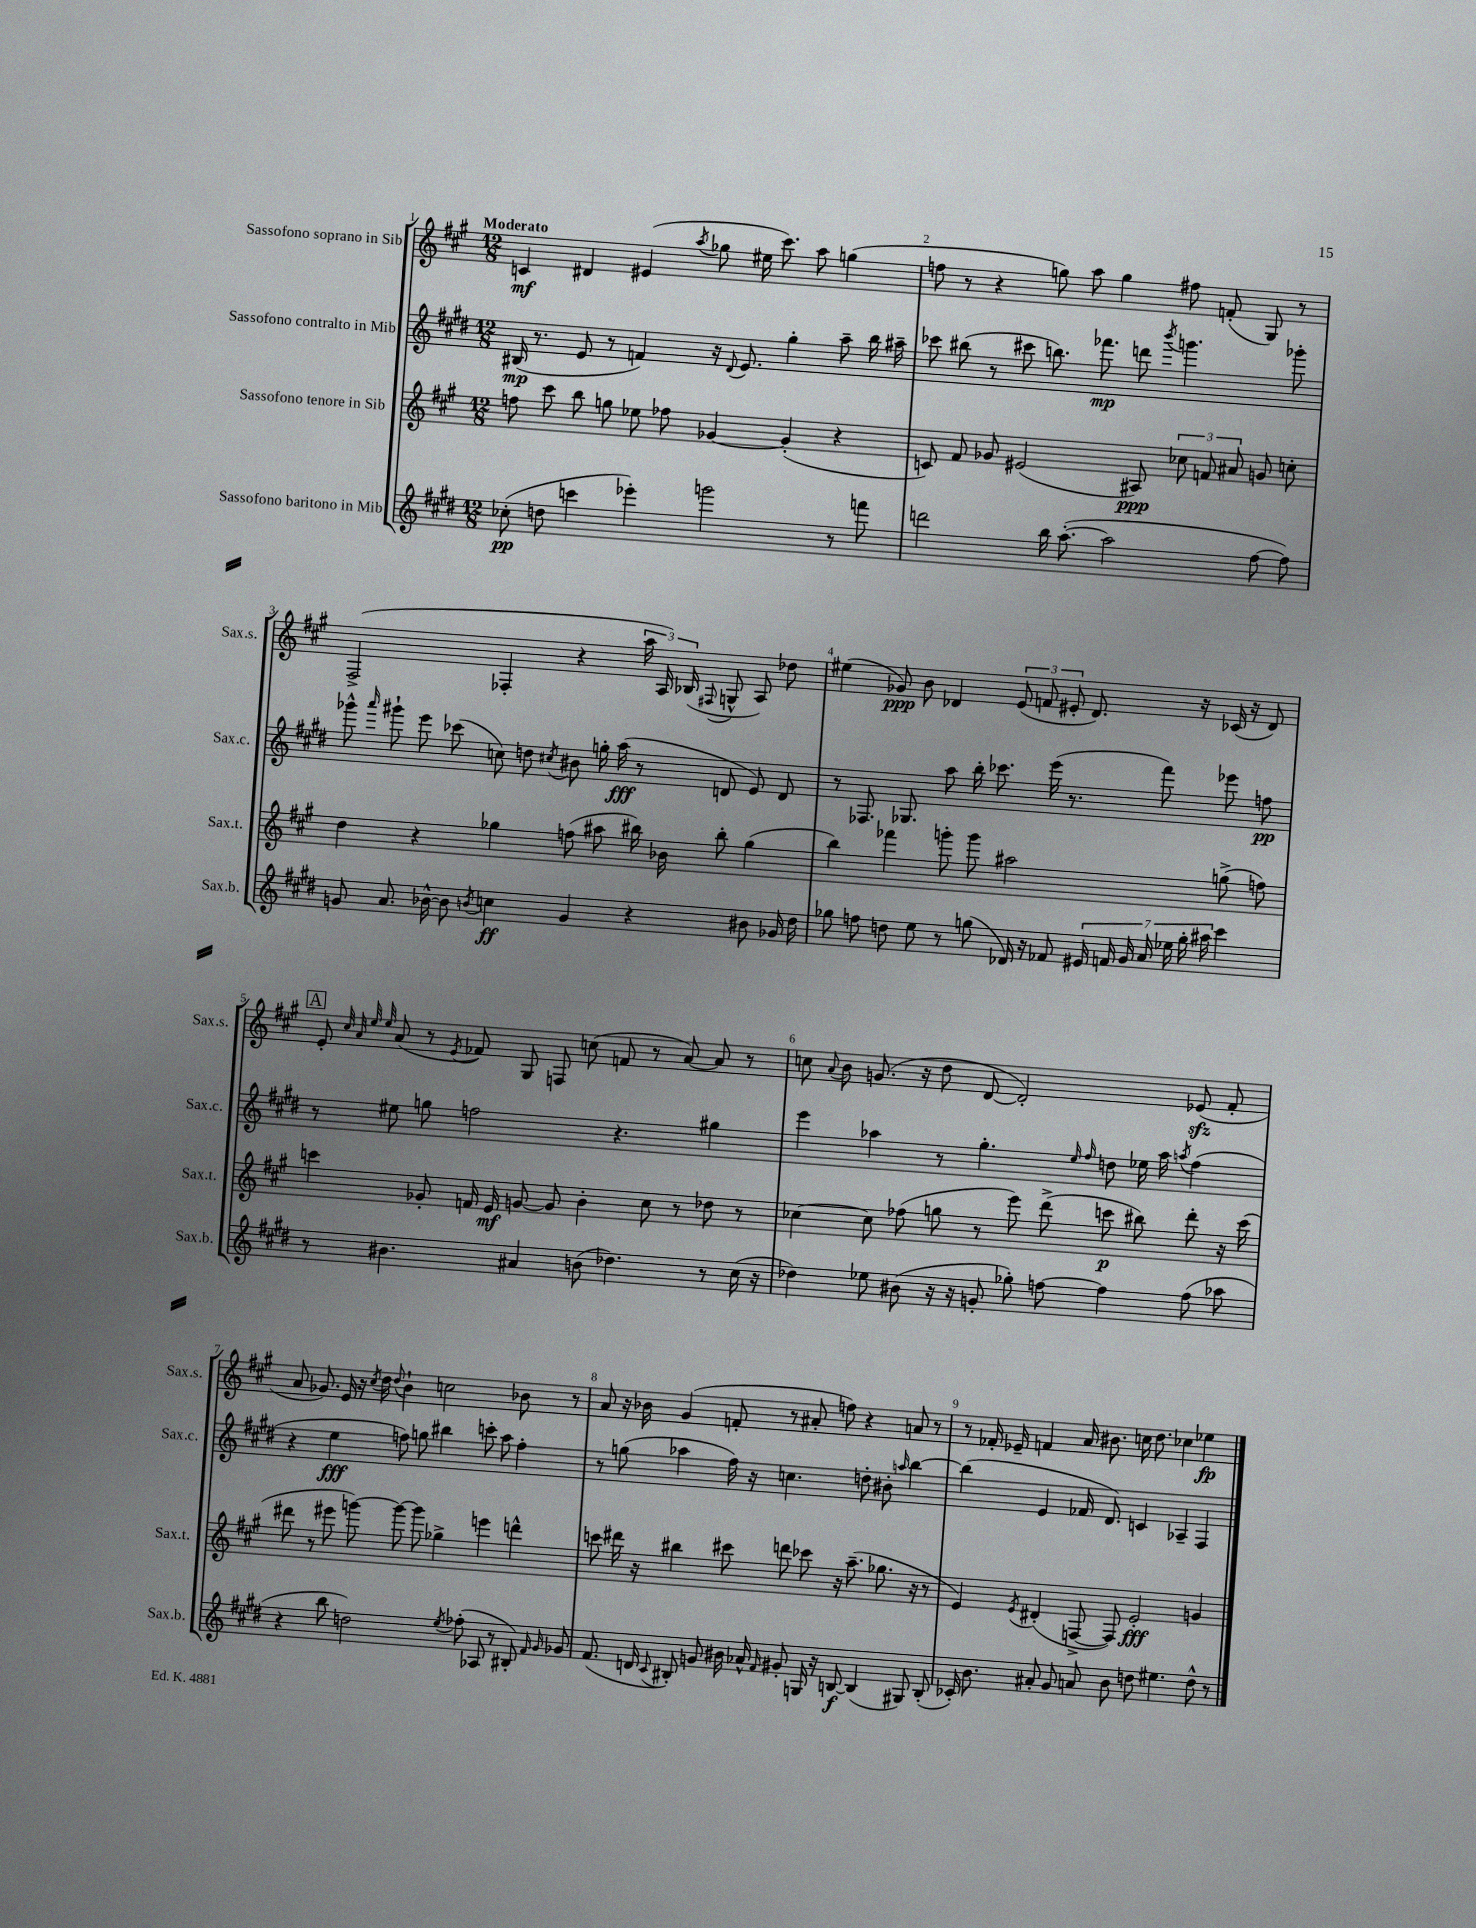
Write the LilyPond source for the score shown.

<<
\new StaffGroup <<
\new Staff = "s0" \with { instrumentName = "Sassofono soprano in Sib" shortInstrumentName = "Sax.s." } {
    \clef treble \key a \major \numericTimeSignature \time 12/8 \tempo "Moderato"
    \autoBeamOff c'4\mf dis'4 eis'4( \acciaccatura { a''8 } ges''8 eis''16 cis'''8.) a''8 g''4( |
    f''8 r8 r4 g''8) a''8 g''4 fis''8 f'8-.( gis8) r8 |
    fis2->( fes4-. r4 \tuplet 3/2 { a''16 a16) bes16( } \appoggiatura { fis8 } g8-^ a8) des''8 |
    eis''4( ges'8\ppp) b'8 des'4 \tuplet 3/2 { e'8( f'8 eis'8-. } des'8.) r16 ces'16( r16 des'8) |
    \mark \markup { \box "A" } e'8-. \grace { cis''32 a'32 e''32 e''32 } a'8( r8 \acciaccatura { e'8 } fes'8) gis8 f8 c''8( f'8 r8 a'8~) a'8 r8 |
    c''8 \appoggiatura { a'8 } b'8 g'8.( r16 d''8 d'8~ d'2-.) ees'8\sfz( fis'8-. |
    a'8 ges'8.) e'16 r16 \acciaccatura { cis''8 } d''16 \appoggiatura { d''8 } b'4-! c''2 bes'8 r8 |
    a'8 r16 bes'16 gis'4( f'8-. r8 ais'8-. f''8) r4 a'8 r8 |
    r8 fes'16-. ees'16-- f'4 a'16 bis'8. c''16 d''8. ces''4 ees''4\fp \bar "|." |
}
\new Staff = "s1" \with { instrumentName = "Sassofono contralto in Mib" shortInstrumentName = "Sax.c." } {
    \clef treble \key e \major \numericTimeSignature \time 12/8
    \autoBeamOff bis16\mp( r8. e'8 r8 f'4) r16 \appoggiatura { dis'8 } e'8. gis''4-. a''8-- b''16 ais''16-- |
    ces'''8 bis''8( r8 cis'''8 b''8.) fes'''8.\mp d'''8 \acciaccatura { b'''8 } g'''4. ges'''8-. |
    ges'''8-^ \grace { a'''16 } gis'''8-! e'''8 ces'''8( c''8) d''8 \acciaccatura { cis''8 } bis'8 g''16-. a''16\fff( r8 d'8 e'8) d'8 |
    r8 fes8. ges8. a''8 b''16-. ces'''8. e'''16( r8. fis'''8) ees'''8 f''8\pp |
    \mark \markup { \box "A" } r8 eis''8 g''8 f''2 r4. gis''4 |
    e'''4 aes''4 r8 gis''4.-. \grace { e''16 fis''16 } d''8 ees''16 aes''16 \acciaccatura { a''8 } fis''4( |
    r4 e''4\fff f''8) g''8 bis''4 c'''8-. a''8 f''4-. |
    r8 g''8( aes''4 fis''16) r16 c''4. d''8-. bis'8-. \grace { a''16 } b''4~ |
    b''4( e'4 fes'16 dis'8.) c'4 aes4-- fis4 \bar "|." |
}
\new Staff = "s2" \with { instrumentName = "Sassofono tenore in Sib" shortInstrumentName = "Sax.t." } {
    \clef treble \key a \major \numericTimeSignature \time 12/8
    \autoBeamOff f''8 cis'''8 b''8 g''8 ees''8 fes''8 ges'4~ ges'4-.( r4 |
    c'8) fis'8 ges'8 eis'2( ais8\ppp) \tuplet 3/2 { ces''8 f'8 ais'8 } g'8 c''8-. |
    d''4 r4 ges''4 f''8( ais''8 bis''16) bes'16 bis''8-. ges''4( |
    b''4) fes'''4 g'''8-. g'''8 ais''2 g''8->( f''8) |
    \mark \markup { \box "A" } c'''4 ges'8-. f'16 e'16\mf g'8~ g'8 b'4-. cis''8 r8 des''8 r8 |
    ces''4~ ces''8 fes''8( g''8 r8 e'''8) d'''8->( c'''8\p bis''8) d'''8-. r16 c'''16( |
    dis'''8 r8 eis'''8 g'''8~) g'''8~ g'''8 ges''4-> e'''4 d'''4-^ |
    c'''8 dis'''16 r16 bis''4 cis'''8 d'''8 ces'''8 r16 a''8.--( ges''8. r16 r8 |
    e'4) \acciaccatura { e'8 } dis'4-.( f8~-> f8) e'2-.\fff g'4 \bar "|." |
}
\new Staff = "s3" \with { instrumentName = "Sassofono baritono in Mib" shortInstrumentName = "Sax.b." } {
    \clef treble \key e \major \numericTimeSignature \time 12/8
    \autoBeamOff ces''8-.\pp( d''8 c'''4 ees'''4-.) g'''2 r8 f'''8 |
    d'''2 b''16 a''8.~-.( a''2 fis''8~ fis''8) |
    g'8 a'8. bes'16~-^ bes'8 \acciaccatura { b'8 } c''4\ff g'4 r4 bis'8 ges'16 dis''16 |
    ges''8 f''8 d''8 e''8 r8 g''8( des'16) r16 fes'8 \tuplet 7/4 { eis'16 f'16 gis'16 a'16 ees''16 g''16-. ais''16 } cis'''4 |
    \mark \markup { \box "A" } r8 bis'4. ais'4 b'8( des''4.) r8 cis''16( r16 |
    des''4) ees''8 bis'8( r16 r16 g'8-. ges''8-.) f''8~ f''4 f''8( aes''8 |
    r4 b''8 d''2) \acciaccatura { e''8 } fes''8-.( aes8 r8 bis8-.) \grace { fis'16 gis'16 } ges'8 |
    fis'8.( d'16 \appoggiatura { cis'8 } bis8-.) g'8 bis'16 aes'16-^ \grace { fis'16 } gis'8-. g16 r16 b8~\f b4( gis8) b8-.( |
    ces'16-.) b'8. ais'8-. gis'8 a'8 b'8 d''8 eis''4. d''8-^ r8 \bar "|." |
}
>>
>>
\layout { \context { \Score \override BarNumber.break-visibility = ##(#f #t #t) barNumberVisibility = #all-bar-numbers-visible } }
